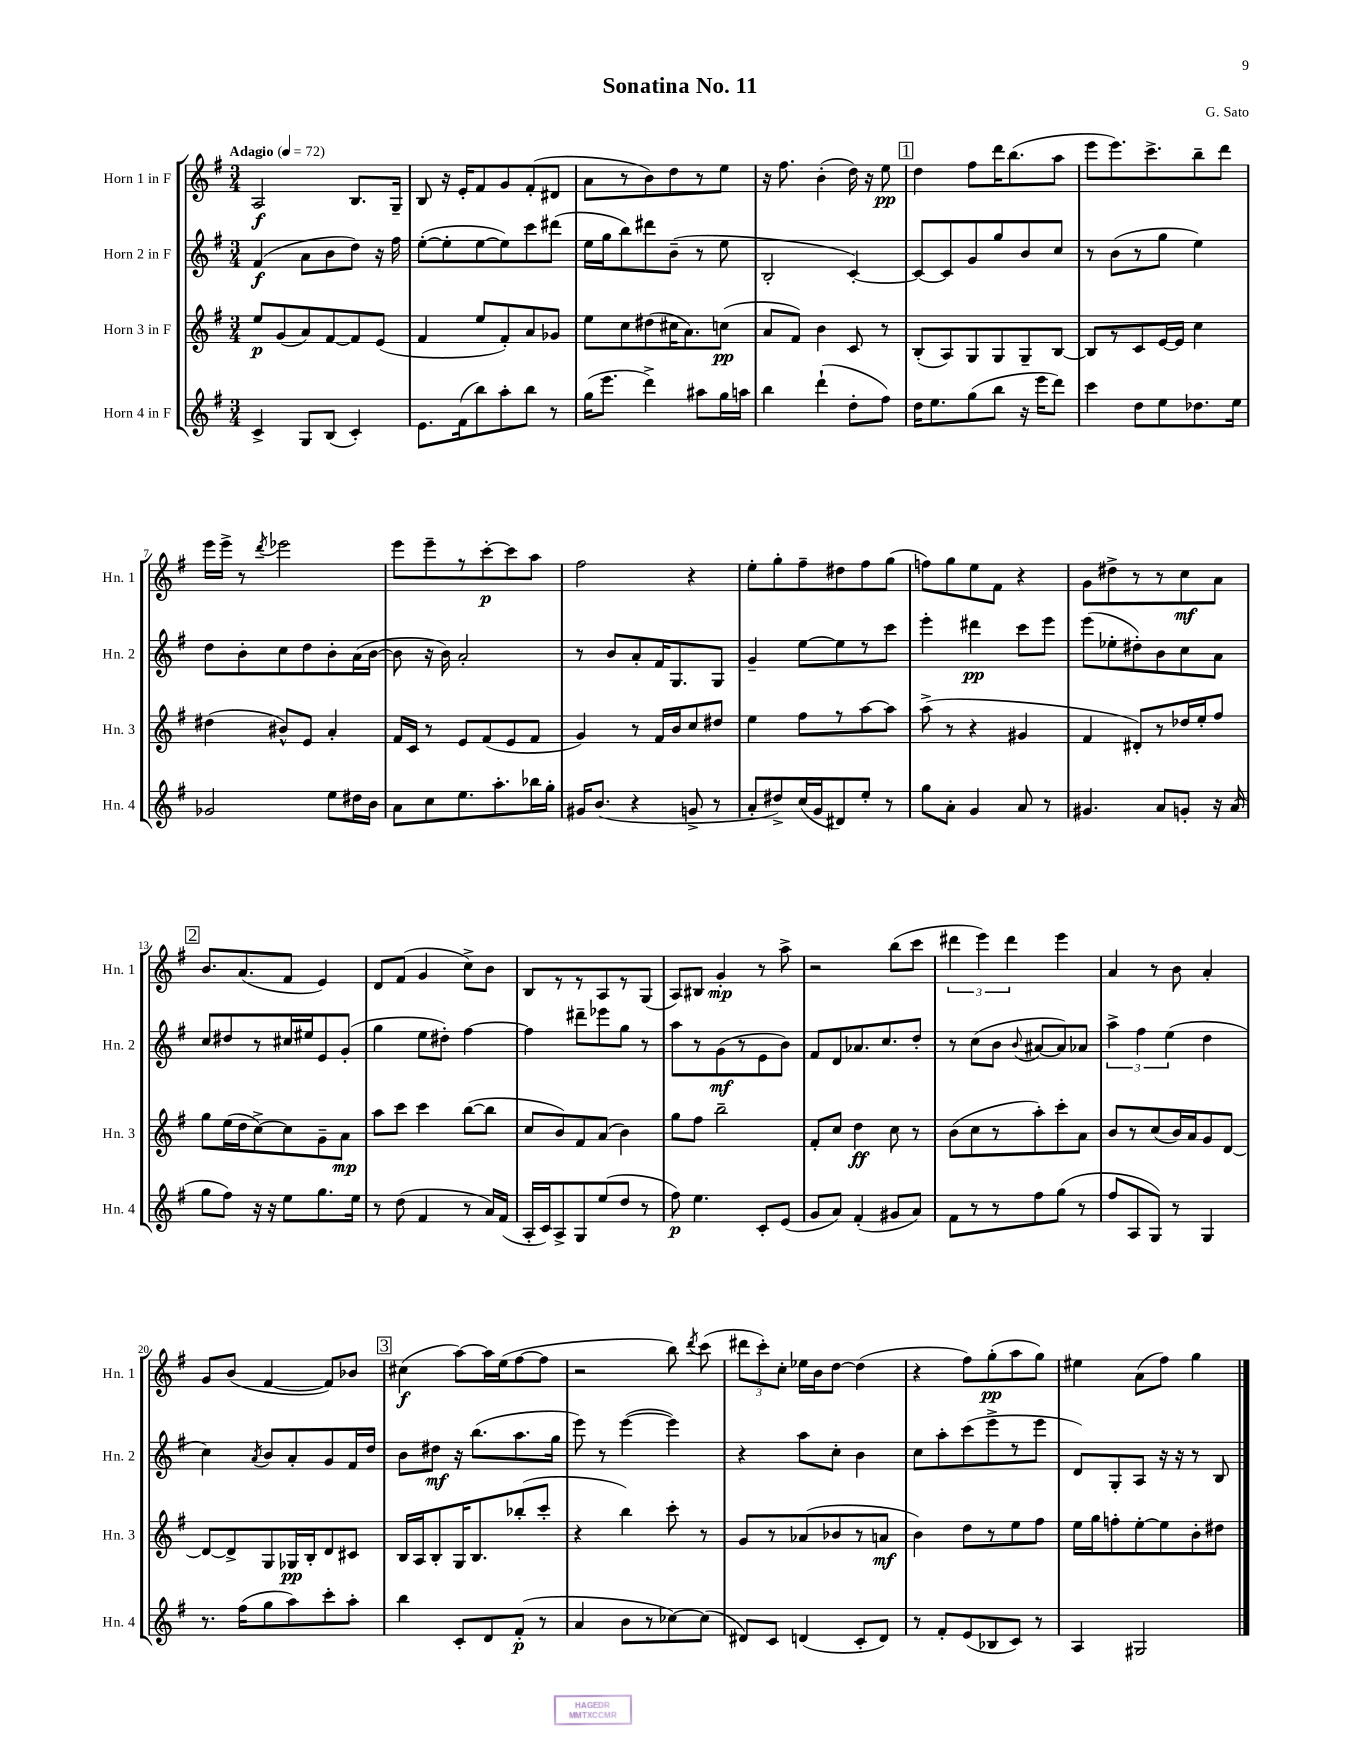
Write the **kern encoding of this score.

**kern	**kern	**kern	**kern
*staff4	*staff3	*staff2	*staff1
*clefG2	*clefG2	*clefG2	*clefG2
*k[f#]	*k[f#]	*k[f#]	*k[f#]
*M3/4	*M3/4	*M3/4	*M3/4
*MM72	*MM72	*MM72	*MM72
4c^	8ee	(4f#	2A
.	(8g	.	.
8G	8a)	8a	.
(8B	[8f#	8b	.
4c')	8f#]	8dd)	8.B
.	(8e	16r	.
.	.	16ff#	16G~
=	=	=	=
8.e	4f#	([8ee'	8B
.	.	8ee']	16r
(16f#	.	.	16e'
8bb)	8ee	[8ee	8f#
8aa'	8f#')	8ee])	8g
8bb	8a	8ccc	(8f#'
8r	8g-	(8ddd#	8d#
=	=	=	=
(16gg	8ee	16ee	8a
8.eee	.	16gg	.
.	8cc	8bb)	8r
4ddd^)	(8dd#	8ddd#	8b)
.	16cc#	(8b~	8dd
.	8.a)	.	.
8aa#	.	8r	8r
16gg	(8cc	8ee	8ee
16aa	.	.	.
=	=	=	=
4bb	8a	2B'	16r
.	.	.	8.ff#
.	8f#)	.	.
(4ddd`	4b	.	(4b'
8dd'	8c	[4c')	16dd)
.	.	.	16r
8ff#)	8r	.	8ee
=	=	=	=
16dd	(8B'	8c_	4dd
8.ee	.	.	.
.	8A)	8c]	.
(8gg	8G	8g	8ff#
8bb	8G	8gg	16ddd
.	.	.	(8.bb
16r	8G~	8b	.
16eee	.	.	.
8ddd)	[8B	8cc	8aa
=	=	=	=
4ccc	8B]	8r	8eee
.	8r	(8b	8.eee)
8dd	8c	8r	.
.	.	.	8.ccc^
8ee	[16e	8gg	.
.	16e]	.	.
8.dd-	4cc	4ee)	8bb~
.	.	.	8ddd
16ee	.	.	.
=	=	=	=
2g-	(4dd#	8dd	16eee
.	.	.	16eee^
.	.	8b'	8r
.	.	.	8qddd
.	8b#^^)	8cc	2eee-
.	8e	8dd	.
8ee	4a'	8b'	.
16dd#	.	(16a	.
16b	.	[16b	.
=	=	=	=
8a	16f#	8b]	8eee
.	16c	.	.
8cc	8r	16r	8eee~
.	.	16b)	.
8.ee	8e	2a'	8r
.	(8f#	.	[8ccc'
8.aa'	.	.	.
.	8e	.	8ccc]
16bb-	8f#	.	8aa
16gg'	.	.	.
=	=	=	=
16g#	4g)	8r	2ff#
(8.b	.	.	.
.	.	8b	.
4r	8r	8a'	.
.	16f#	16f#	.
.	16b	8.G	.
8g^	8cc	.	4r
8r	8dd#	8G	.
=	=	=	=
8a'	4ee	4g~	8ee'
8dd#^)	.	.	8gg'
(16cc	8ff#	[8ee	8ff#~
16g	.	.	.
8d#)	8r	8ee]	8dd#
8ee'	[8aa	8r	8ff#
8r	8aa]	8ccc	(8gg
=	=	=	=
8gg	(8aa^	4eee'	8ff)
8a'	8r	.	8gg
4g	4r	4ddd#	8ee
.	.	.	8f#
8a	4g#	8ccc	4r
8r	.	8eee	.
=	=	=	=
4.g#	4f#	(8eee	8g
.	.	8ee-'	8dd#^
.	8d#')	8dd#')	8r
8a	8r	8b	8r
8g'	16dd-	8cc	8cc
.	16ee'	.	.
16r	8ff#	8a	8a
(16a	.	.	.
=	=	=	=
8gg	8gg	8cc	8.b
8ff#)	(16ee	8dd#	.
.	16dd	.	(8.a
16r	[8cc^)	8r	.
16r	.	.	.
8ee	8cc]	16cc#	8f#
.	.	16ee#	.
8.gg	8g~	8e	4e)
.	8a	(8g'	.
16ee	.	.	.
=	=	=	=
8r	8aa	4gg	8d
(8dd	8ccc	.	(8f#
4f#	4ccc	8ee	4g
.	.	8dd#')	.
8r	([8bb	[4ff#	8cc^)
16a)	8bb]	.	8b
(16f#	.	.	.
=	=	=	=
16A'	8cc	4ff#]	8B
16c)	.	.	.
8A^	8b)	.	8r
8G	8f#	8ddd#~	8r
(8ee	(8a	8eee-	8A
8dd	4b)	8gg	8r
8r	.	8r	(8G
=	=	=	=
8ff#)	8gg	8aa	8A)
4.ee	8ff#	8r	8B#
.	2bb~	(8g	4g'
.	.	8r	.
8c'	.	8e	8r
(8e	.	8b)	8aa^
=	=	=	=
8g	8f#'	8f#	2r
8a)	8cc	8d	.
(4f#'	4dd	8.a-	.
.	.	8.cc	.
8g#	8cc	.	(8bb
8a)	8r	8dd'	8ccc
=	=	=	=
8f#	(8b	8r	6ddd#
8r	8cc	(8cc	.
.	.	.	6eee)
8r	8r	8b	.
.	.	.	6ddd#
.	.	8qqb	.
8ff#	8aa')	[8a#	.
(8gg	8ccc'	8a#])	4eee
8r	8a	8a-	.
=	=	=	=
8ff#	8b	6aa^	4a
8A	8r	.	.
.	.	6ff#	.
8G)	(8cc	.	8r
.	.	(6ee	.
8r	16b)	.	8b
.	16a	.	.
4G	8g	4dd	4a'
.	[8d	.	.
=	=	=	=
8.r	8d_	4cc)	8g
.	8d^]	.	(8b
(16ff#	.	.	.
.	.	8qa	.
8gg	8G	8b	[4f#
8aa)	16G-	8a'	.
.	16B'	.	.
8ccc'	8d	8g	8f#])
8aa'	8c#	16f#	8b-
.	.	16dd	.
=	=	=	=
4bb	16B	8b	(4cc#
.	16A	.	.
.	8B'	8dd#	.
8c'	16G	16r	[8aa)
.	8.B	(8.bb	.
8d	.	.	16aa]
.	.	.	(16ee
(8f#'	(8bb-'	8.aa	[8ff#
8r	8ccc'	.	8ff#]
.	.	16gg	.
=	=	=	=
4a	4r	8eee)	2r
.	.	8r	.
8b	4bb)	([4eee	.
8r	.	.	.
[8cc-)	8ccc'	4eee])	8bb)
.	.	.	8qddd
(8cc-]	8r	.	(8ccc
=	=	=	=
8d#)	8g	4r	12ddd#
.	.	.	12ccc')
8c	8r	.	.
.	.	.	12cc'
(4d	(8a-	8aa	16ee-
.	.	.	16b
.	8b-	8cc'	[8dd
8c'	8r	4b	(4dd]
8d)	8a	.	.
=	=	=	=
8r	4b)	8cc	4r
8f#'	.	8aa'	.
(8e	8dd	(8ccc	8ff#)
8B-	8r	8eee^	(8gg'
8c)	8ee	8r	8aa
8r	8ff#	8eee	8gg)
=	=	=	=
4A	16ee	8d)	4ee#
.	16gg	.	.
.	8ff'	8G'	.
2G#	[8ee'	8A	(8a
.	8ee]	16r	8ff#)
.	.	16r	.
.	8b'	8r	4gg
.	8dd#	8B	.
==	==	==	==
*-	*-	*-	*-
